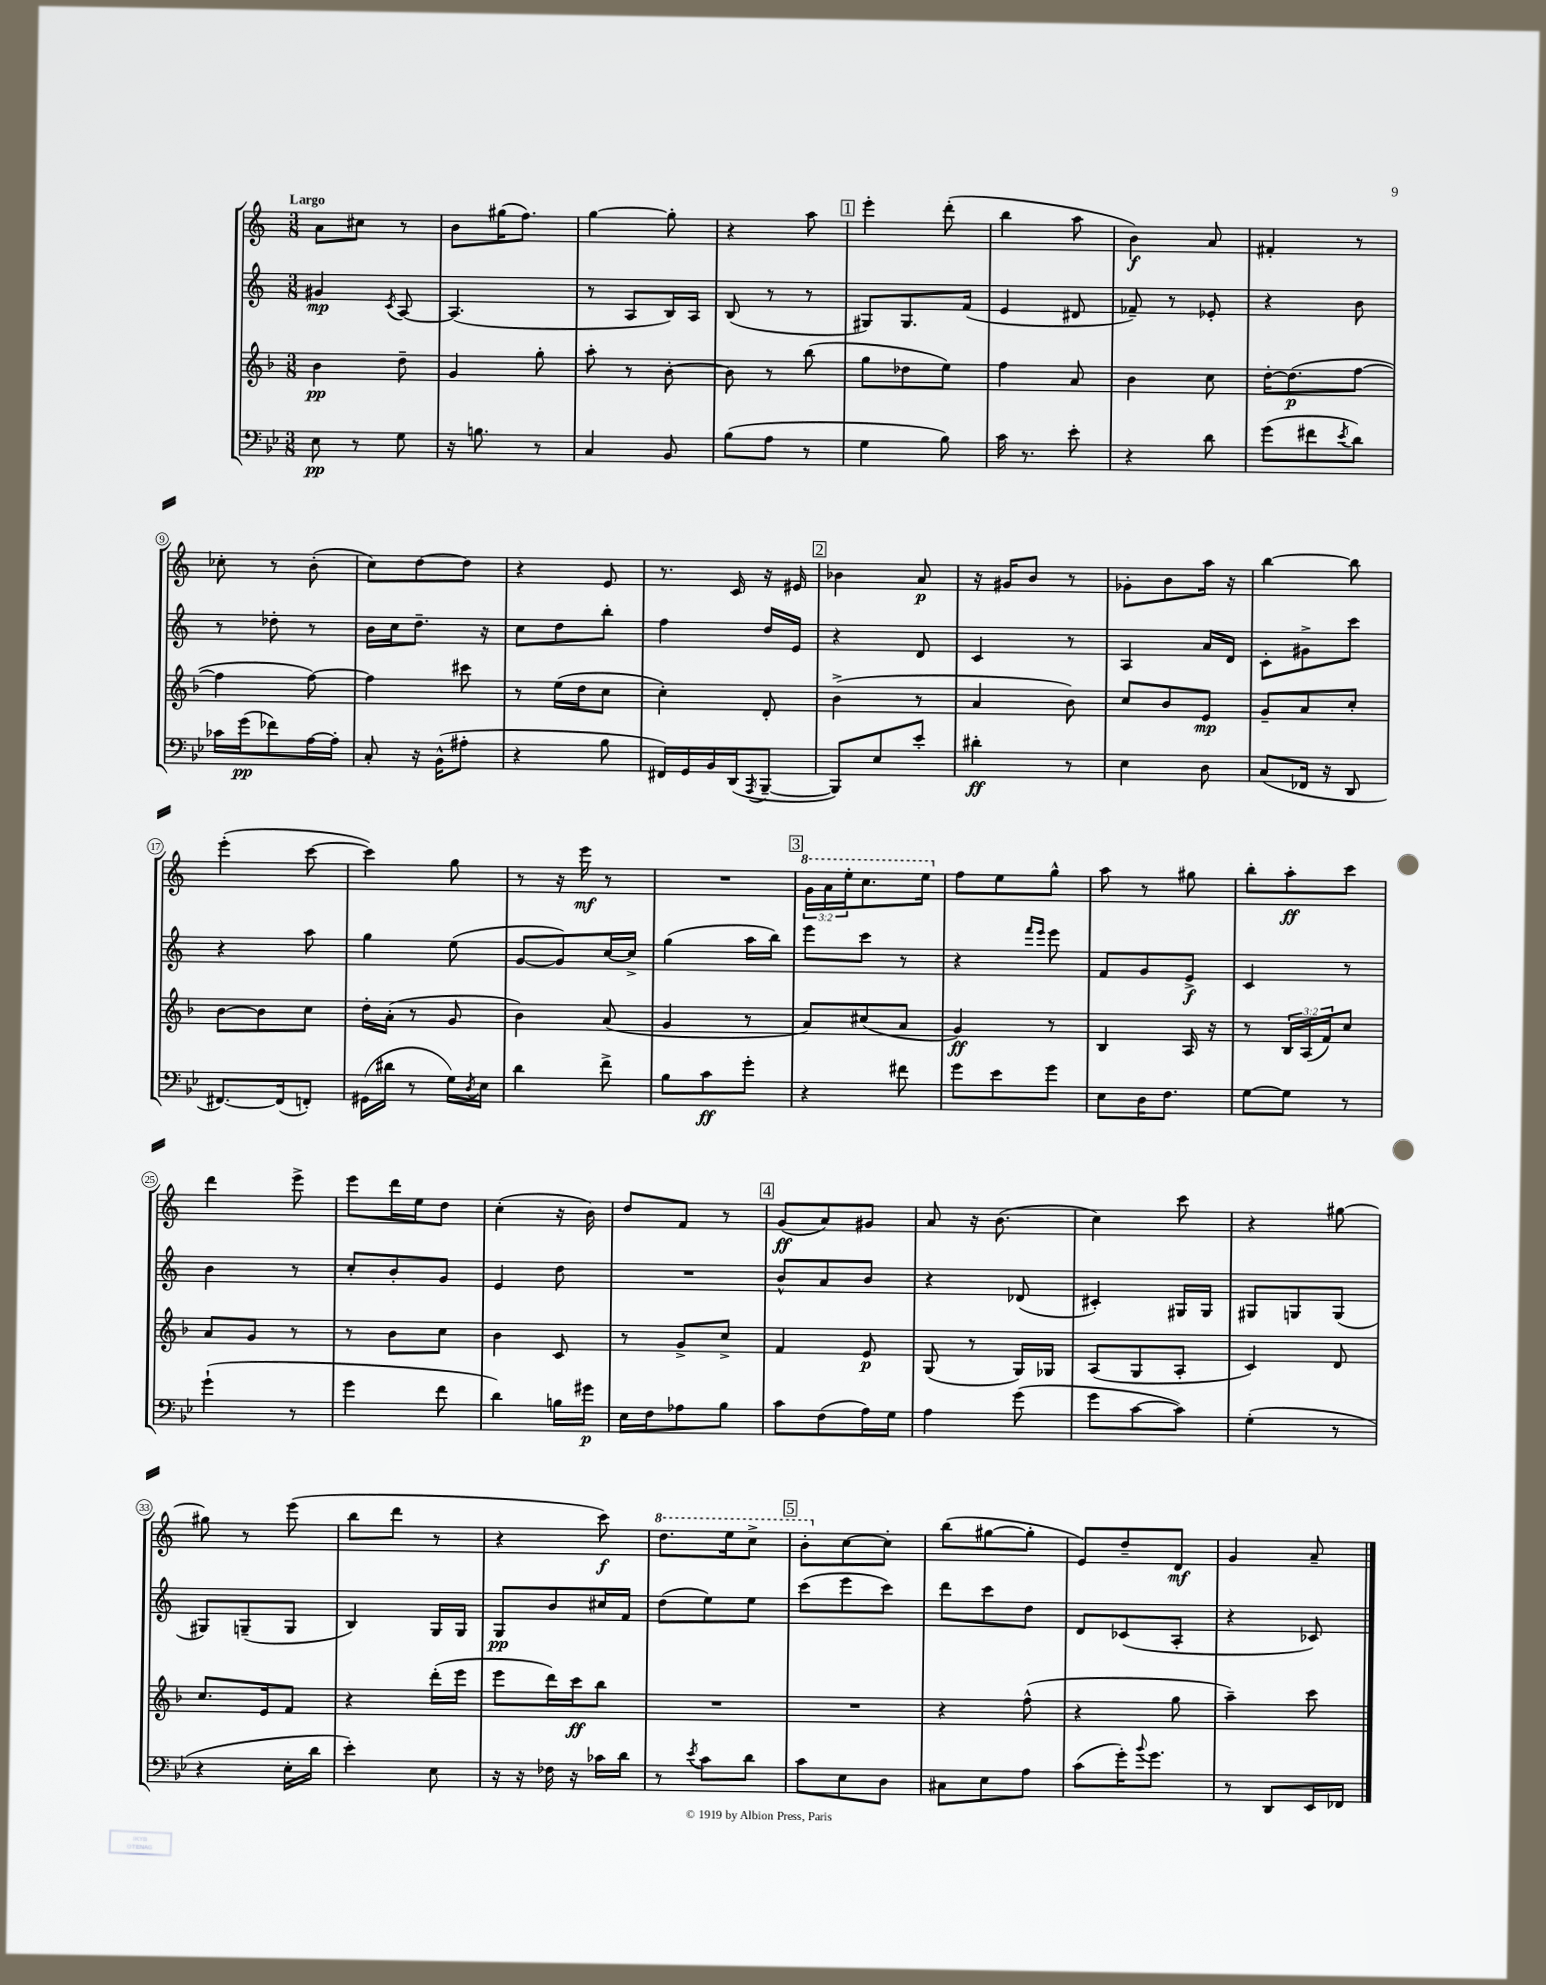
<<
\new StaffGroup <<
\new Staff = "s0" {
    \clef treble \key c \major \numericTimeSignature \time 3/8 \override Staff.TupletNumber.text = #tuplet-number::calc-fraction-text \tempo "Largo"
    a'8 cis''8 r8 |
    b'8 gis''16( f''8.) |
    g''4~ g''8-. |
    r4 a''8 |
    \mark \markup { \box "1" } e'''4-. d'''8-.( |
    b''4 a''8 |
    b'4\f) a'8 |
    fis'4-. r8 |
    ces''8-. r8 b'8-.( |
    c''8) d''8~ d''8 |
    r4 e'8 |
    r8. c'16 r16 eis'16 |
    \mark \markup { \box "2" } bes'4 a'8\p |
    r16 gis'16 b'8 r8 |
    ges'8-. b'8 a''16 r16 |
    b''4~ b''8 |
    e'''4-.( c'''8~ |
    c'''4) g''8 |
    r8 r16 e'''16\mf r8 |
    R4. |
    \mark \markup { \box "3" } \tuplet 3/2 { \ottava #1 g''16 a''16 e'''16-. } c'''8. e'''16 \ottava #0 |
    f''8 e''8 g''8-^ |
    a''8 r8 gis''8 |
    b''8-. a''8-.\ff c'''8 |
    d'''4 e'''8-> |
    e'''8 d'''16 e''16 d''8 |
    c''4-.( r16 b'16) |
    d''8 f'8 r8 |
    \mark \markup { \box "4" } g'8\ff( a'8) gis'8 |
    a'8 r16 b'8.( |
    c''4) c'''8 |
    r4 gis''8~ |
    gis''8 r8 e'''8( |
    b''8 d'''8 r8 |
    r4 c'''8\f) |
    \ottava #1 d'''8. e'''16 c'''8-> |
    \mark \markup { \box "5" } b''8-. \ottava #0 c''8~ c''8-. |
    b''8( gis''8~ gis''8-. |
    e'8) d''8-- d'8\mf |
    g'4 a'8-- \bar "|." |
}
\new Staff = "s1" {
    \clef treble \key c \major \numericTimeSignature \time 3/8
    gis'4\mp \acciaccatura { c'8 } a8~ |
    a4.( |
    r8 a8 b16) a16 |
    b8( r8 r8 |
    \mark \markup { \box "1" } gis8) gis8. f'16( |
    e'4 dis'8 |
    fes'8--) r8 ees'8-. |
    r4 b'8 |
    r8 des''8-. r8 |
    b'16 c''16 d''8.-- r16 |
    c''8 d''8 b''8-. |
    f''4 d''16 e'16 |
    \mark \markup { \box "2" } r4 d'8 |
    c'4 r8 |
    a4 a'16 d'16 |
    c'8-. gis'8-> c'''8 |
    r4 a''8 |
    g''4 e''8( |
    g'8~ g'8) c''16~ c''16-> |
    g''4( a''16 b''16) |
    \mark \markup { \box "3" } e'''8 c'''8 r8 |
    r4 \grace { f'''16 e'''16 } e'''8 |
    f'8 g'8 e'8->\f |
    c'4 r8 |
    b'4 r8 |
    c''8-. b'8-. g'8 |
    e'4 d''8 |
    R4. |
    \mark \markup { \box "4" } b'8-^ a'8 b'8 |
    r4 des'8( |
    cis'4-.) gis16 gis16 |
    gis8 g8 g8( |
    gis8) g8--( g8 |
    b4) g16 g16 |
    g8\pp b'8 cis''16 f'16 |
    d''8( e''8) e''8 |
    \mark \markup { \box "5" } c'''8( e'''8 c'''8) |
    d'''8 c'''8 d''8 |
    d'8 ces'8( a8-. |
    r4 ces'8) \bar "|." |
}
\new Staff = "s2" {
    \clef treble \key f \major \numericTimeSignature \time 3/8 \override Staff.TupletNumber.text = #tuplet-number::calc-fraction-text
    bes'4\pp d''8-- |
    g'4 g''8-. |
    a''8-. r8 bes'8~-. |
    bes'8 r8 bes''8( |
    \mark \markup { \box "1" } g''8 des''8 e''8) |
    f''4 a'8 |
    bes'4 c''8 |
    d''16~-. d''8.\p( f''8~ |
    f''4 f''8~) |
    f''4 cis'''8 |
    r8 e''16( d''16 c''8 |
    c''4-.) d'8-. |
    \mark \markup { \box "2" } bes'4->( r8 |
    a'4 bes'8) |
    c''8 bes'8 e'8\mp |
    g'8-- a'8 c''8-. |
    bes'8~ bes'8 c''8 |
    d''16-. a'16-.( r8 g'8 |
    bes'4) a'8( |
    g'4 r8 |
    \mark \markup { \box "3" } a'8) cis''8( a'8 |
    g'4\ff) r8 |
    bes4 a16 r16 |
    r8 \tuplet 3/2 { bes16 a16( f'16) } c''8 |
    a'8 g'8 r8 |
    r8 bes'8 c''8 |
    bes'4 c'8 |
    r8 g'8-> c''8-> |
    \mark \markup { \box "4" } f'4 e'8\p |
    g8( r8 g16) ges16 |
    a8( g8 a8-. |
    c'4) d'8 |
    c''8. e'16 f'8 |
    r4 d'''16-.( e'''16 |
    e'''8 d'''16) c'''16\ff bes''8 |
    R4. |
    \mark \markup { \box "5" } R4. |
    r4 f''8-^( |
    r4 g''8 |
    a''4--) c'''8 \bar "|." |
}
\new Staff = "s3" {
    \clef bass \key bes \major \numericTimeSignature \time 3/8
    ees8\pp r8 g8 |
    r16 b8. r8 |
    c4 bes,8 |
    bes8( a8 r8 |
    \mark \markup { \box "1" } g4 bes8) |
    c'16 r8. ees'8-. |
    r4 d'8 |
    g'8( fis'8 \acciaccatura { ees'8 } d'8) |
    ces'16 g'16\pp( fes'8) a16~ a16-. |
    c8-. r16 bes,16-^( ais8-. |
    r4 bes8 |
    fis,16) g,16 bes,16 d,16( \acciaccatura { a,,8 } bes,,8~-- |
    \mark \markup { \box "2" } bes,,8) ees8 ees'8-. |
    dis'4-.\ff r8 |
    ees4 d8 |
    c8( fes,16 r16 d,8 |
    fis,8.~) fis,16( f,8-.) |
    gis,16( dis'16 r8 g16) \acciaccatura { d8 } ees16 |
    d'4 f'8-> |
    bes8 c'8\ff g'8-. |
    \mark \markup { \box "3" } r4 fis'8 |
    g'8 ees'8 g'8 |
    ees8 d16 f8. |
    g8~ g8 r8 |
    g'4-!( r8 |
    g'4 f'8 |
    d'4) b16 gis'16\p |
    ees16 f16 aes8 bes8 |
    \mark \markup { \box "4" } c'8 f8( a16) g16 |
    a4 g'8( |
    g'8 c'8~ c'8) |
    g4-.( r8 |
    r4 ees16-. d'16 |
    ees'4-.) ees8 |
    r16 r16 fes16 r16 ces'16 d'16 |
    r8 \acciaccatura { ees'8 } c'8 d'8 |
    \mark \markup { \box "5" } c'8 ees8 d8 |
    cis8 ees8 a8 |
    c'8( g'16-.) \appoggiatura { bes'8 } g'8. |
    r8 d,8 ees,16 fes,16 \bar "|." |
}
>>
>>
\layout { \context { \Score \override BarNumber.stencil = #(make-stencil-circler 0.1 0.3 ly:text-interface::print) } }
